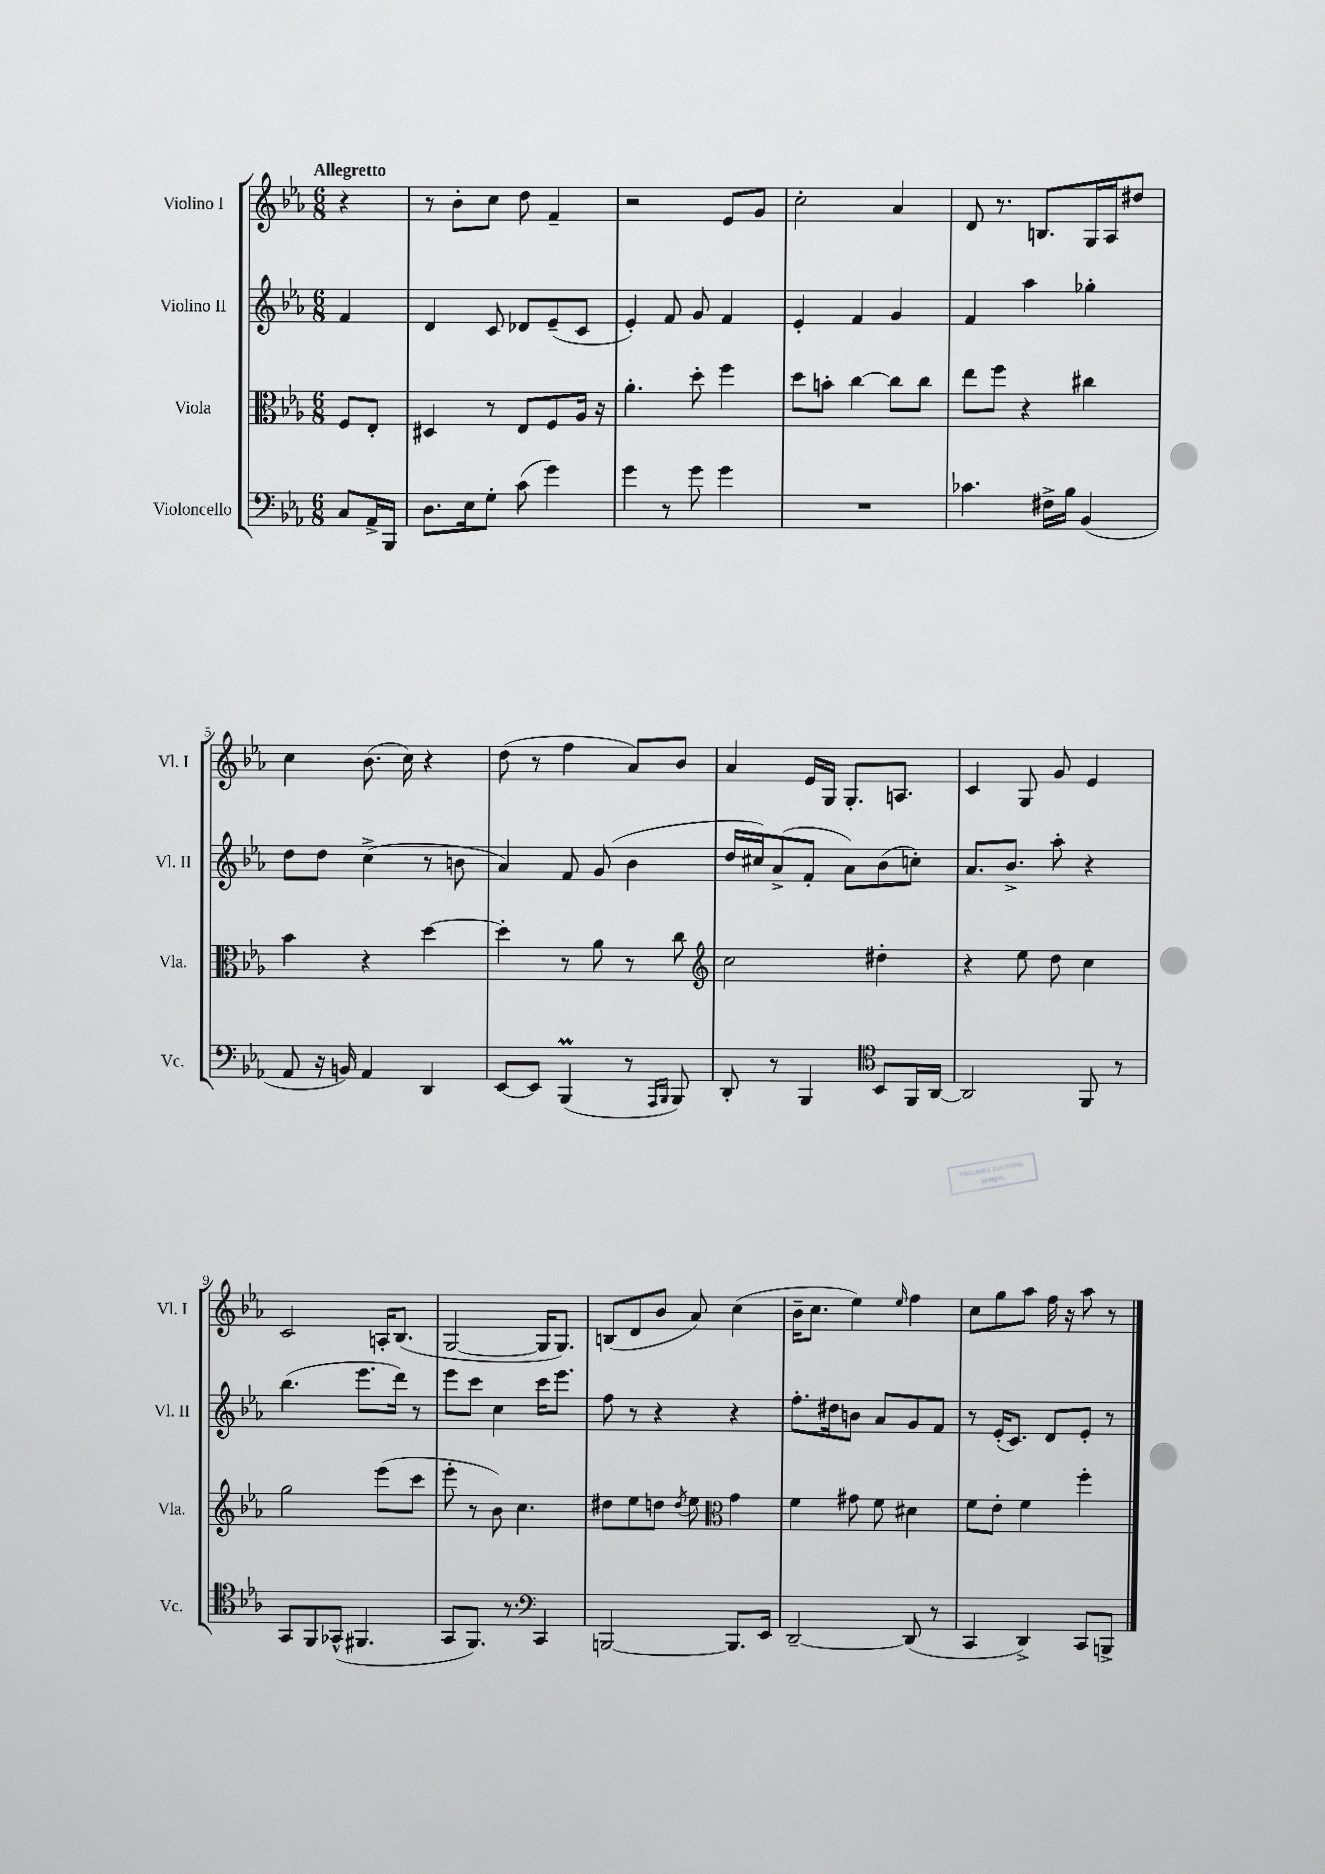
<<
\new StaffGroup <<
\new Staff = "s0" \with { instrumentName = "Violino I" shortInstrumentName = "Vl. I" } {
    \clef treble \key ees \major \numericTimeSignature \time 6/8 \partial 4 \tempo "Allegretto"
    r4 |
    r8 bes'8-. c''8 d''8 f'4-- |
    r2 ees'8 g'8 |
    c''2-. aes'4 |
    d'8 r8. b8. g16 aes16 dis''8 |
    c''4 bes'8.( c''16) r4 |
    d''8( r8 f''4 aes'8) bes'8 |
    aes'4 ees'16 g16 g8.-. a8. |
    c'4 g8 g'8 ees'4 |
    c'2 a16-. bes8.( |
    g2~ g16 g8.) |
    b8( d'8 bes'8 aes'8) c''4( |
    bes'16-- c''8. ees''4) \grace { ees''16 } f''4 |
    c''8 g''8 aes''8 f''16 r16 aes''8 r8 \bar "|." |
}
\new Staff = "s1" \with { instrumentName = "Violino II" shortInstrumentName = "Vl. II" } {
    \clef treble \key ees \major \numericTimeSignature \time 6/8 \partial 4
    f'4 |
    d'4 c'8 des'8 ees'8--( c'8 |
    ees'4-.) f'8 g'8 f'4 |
    ees'4-. f'4 g'4 |
    f'4 aes''4 ges''4-. |
    d''8 d''8 c''4->( r8 b'8 |
    aes'4) f'8 g'8( bes'4 |
    d''16 cis''16) aes'8->( f'8-. aes'8) bes'8( c''8-.) |
    aes'8. bes'8.-> aes''8-. r4 |
    bes''4.( ees'''8. d'''16) r8 |
    ees'''8 c'''8 c''4 c'''16 ees'''8. |
    f''8 r8 r4 r4 |
    f''8.-. dis''16 b'8 aes'8 g'8 f'8 |
    r8 ees'16-.( c'8.) d'8 ees'8-. r8 \bar "|." |
}
\new Staff = "s2" \with { instrumentName = "Viola" shortInstrumentName = "Vla." } {
    \clef alto \key ees \major \numericTimeSignature \time 6/8 \partial 4
    f8 ees8-. |
    dis4 r8 ees8 f8 aes16 r16 |
    aes'4.-. d''8-. f''4 |
    d''8 b'8-. c''4~ c''8 c''8 |
    ees''8 f''8 r4 cis''4 |
    bes'4 r4 d''4~ |
    d''4-. r8 aes'8 r8 c''8 |
    \clef treble c''2 dis''4-. |
    r4 ees''8 d''8 c''4 |
    g''2 ees'''8( c'''8 |
    ees'''8-. r8 bes'8) c''4. |
    dis''8 ees''8 d''8 \acciaccatura { d''8 } ees''8 \clef alto g'4 |
    f'4 gis'8 f'8 dis'4 |
    f'8 ees'8-. f'4 f''4-. \bar "|." |
}
\new Staff = "s3" \with { instrumentName = "Violoncello" shortInstrumentName = "Vc." } {
    \clef bass \key ees \major \numericTimeSignature \time 6/8 \partial 4
    c8 aes,16-> bes,,16 |
    d8. ees16 g8-. c'8( g'4) |
    g'4 r8 g'8 g'4 |
    R2. |
    ces'4. fis16-> bes16 bes,4( |
    aes,8 r16 b,16) aes,4 d,4 |
    ees,8~ ees,8 bes,,4\prall( r8 \grace { aes,,16 bes,,16 } bes,,8) |
    d,8-. r8 bes,,4 \clef tenor bes,8 f,16 aes,16~ |
    aes,2 f,8 r8 |
    g,8 f,8 ges,8-^( fis,4. |
    g,8 f,8.) r8. \clef bass c,4 |
    b,,2~ b,,8. ees,16 |
    d,2~-- d,8( r8 |
    c,4 d,4->) c,8 b,,8-> \bar "|." |
}
>>
>>
